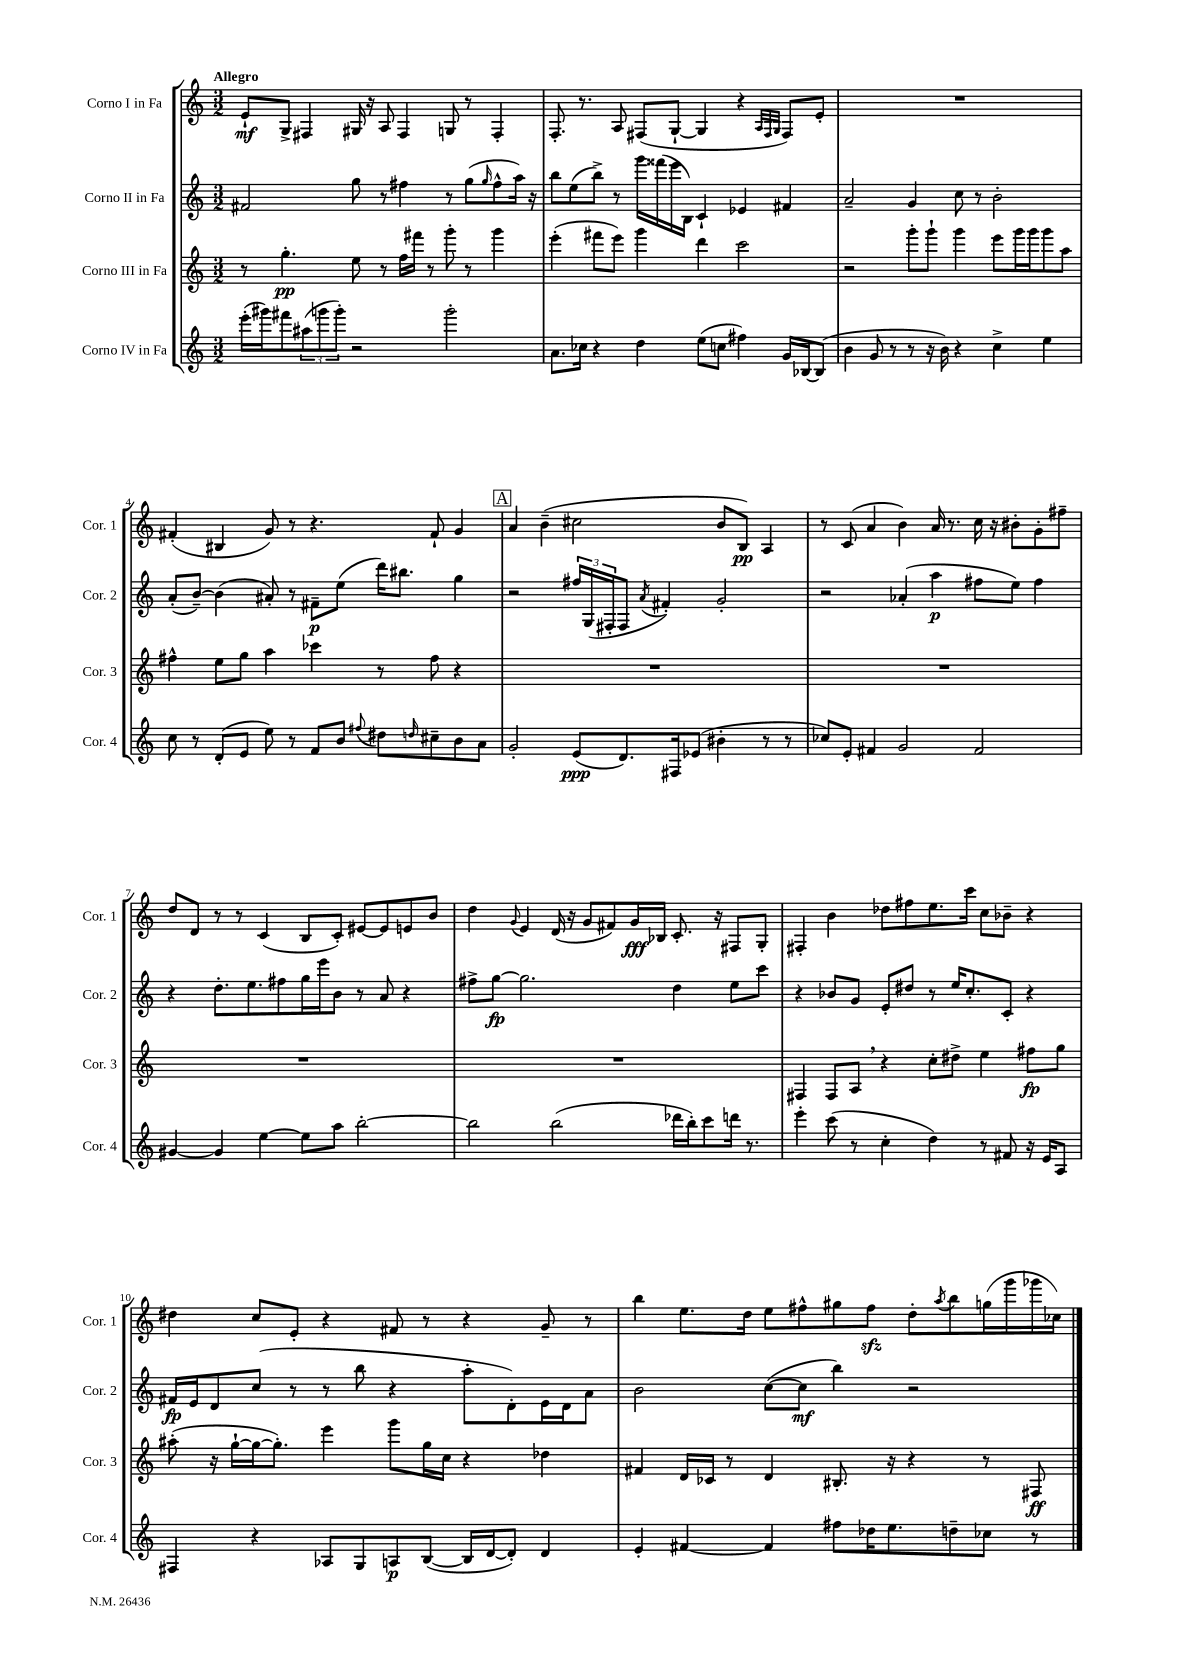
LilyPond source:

<<
\new StaffGroup <<
\new Staff = "s0" \with { instrumentName = "Corno I in Fa" shortInstrumentName = "Cor. 1" } {
    \clef treble \key c \major \numericTimeSignature \time 3/2 \tempo "Allegro"
    e'8-!\mf g8-> fis4 gis16 r16 a8 fis4 g8 r8 fis4-. |
    f8.-. r8. a8 fis8( g8~-! g4 r4 \grace { a32 fis32 g32 } fis8) e'8-. |
    R1. |
    fis'4-.( bis4 g'8) r8 r4. fis'8-! g'4 |
    \mark \markup { \box "A" } a'4 b'4--( cis''2 b'8 b8\pp) a4 |
    r8 c'8( a'4 b'4) a'16 r8. c''16 r16 bis'8-. g'8-. fis''8-- |
    d''8 d'8 r8 r8 c'4( b8 c'8-.) eis'8~ eis'8 e'8 b'8 |
    d''4 \appoggiatura { g'8 } e'4 d'16( r16 g'8 fis'8) g'16\fff bes16 c'8.-. r16 fis8 g8-. |
    fis4-. b'4 des''8 fis''8 e''8. c'''16 c''8 bes'8-- r4 |
    dis''4 c''8 e'8-. r4 fis'8 r8 r4 g'8-- r8 |
    b''4 e''8. d''16 e''8 fis''8-^ gis''8 fis''8\sfz d''8-. \acciaccatura { a''8 } b''8 g''16( g'''16 ges'''16 ces''16) \bar "|." |
}
\new Staff = "s1" \with { instrumentName = "Corno II in Fa" shortInstrumentName = "Cor. 2" } {
    \clef treble \key c \major \numericTimeSignature \time 3/2
    fis'2 g''8 r8 fis''4 r8 g''8( \grace { g''16 } fis''8-^ a''16) r16 |
    b''8 e''8( b''8->) r8 g'''16 fisis'''16( e'''16 b16) c'4-! ees'4 fis'4 |
    a'2-- g'4 c''8 r8 b'2-. |
    a'8-.( b'8~--) b'4( ais'8-.) r8 fis'8--\p e''8( d'''16) bis''8. g''4 |
    \mark \markup { \box "A" } r2 \tuplet 3/2 { fis''16 g16( fis16-. } fis8 \acciaccatura { a'8 } fis'4-.) g'2-. |
    r2 aes'4-.( a''4\p fis''8 e''8) fis''4 |
    r4 d''8.-. e''8. fis''8 g''16 e'''16 b'8 r8 a'8 r4 |
    fis''8-> g''8~\fp g''2. d''4 e''8 c'''8 |
    r4 bes'8 g'8 e'8-. dis''8 r8 e''16 c''8.-. c'8-. r4 |
    fis'16\fp e'16 d'8 c''8( r8 r8 b''8 r4 a''8-. d'8-.) e'16 d'16 a'8 |
    b'2 c''8~( c''8\mf b''4) r2 \bar "|." |
}
\new Staff = "s2" \with { instrumentName = "Corno III in Fa" shortInstrumentName = "Cor. 3" } {
    \clef treble \key c \major \numericTimeSignature \time 3/2
    r8 g''4.-.\pp e''8 r8 f''16 fis'''16 r8 g'''8-. r8 g'''4 |
    e'''4-.( fis'''8 e'''8) g'''4 d'''4 c'''2 |
    r2 g'''8-. g'''8-! g'''4 e'''8 g'''16 g'''16 g'''8 a''8 |
    fis''4-^ e''8 g''8 a''4 ces'''4 r8 fis''8 r4 |
    \mark \markup { \box "A" } R1. |
    R1. |
    R1. |
    R1. |
    fis4 fis8 a8 \breathe r4 c''8-. dis''8-> e''4 fis''8\fp g''8 |
    ais''8-.( r16 g''16~-! g''16~ g''8.-.) e'''4 g'''8 g''16 c''16 r4 des''4 |
    fis'4 d'16 ces'16 r8 d'4 bis8.-. r16 r4 r8 fis8\ff \bar "|." |
}
\new Staff = "s3" \with { instrumentName = "Corno IV in Fa" shortInstrumentName = "Cor. 4" } {
    \clef treble \key c \major \numericTimeSignature \time 3/2
    e'''16-.( gis'''16) fis'''8 \tuplet 3/2 { ais''8( g'''8 g'''8-.) } r2 g'''2-. |
    a'8. ces''16 r4 d''4 e''8( c''8 fis''4) g'16 bes16~ bes8( |
    b'4 g'8 r8 r8 r16 b'16) r4 c''4-> e''4 |
    c''8 r8 d'8-.( e'8 e''8) r8 f'8 b'8 \appoggiatura { fis''8 } dis''8 \grace { d''16 } cis''8-- b'8 a'8 |
    \mark \markup { \box "A" } g'2-. e'8\ppp( d'8.) fis16 ees'8( bis'4-. r8 r8 |
    ces''8) e'8-. fis'4 g'2 fis'2 |
    gis'4~ gis'4 e''4~ e''8 a''8 b''2~-. |
    b''2 b''2( des'''16 b''16-.) c'''8 d'''16 r8. |
    e'''4-. c'''8( r8 c''4-. d''4) r8 fis'8 r16 e'16 a8 |
    fis4 r4 aes8 g8 a8\p b8~( b16 d'16~ d'8-.) d'4 |
    e'4-. fis'4~ fis'4 fis''8 des''16 e''8. d''8-- ces''8 r8 \bar "|." |
}
>>
>>
